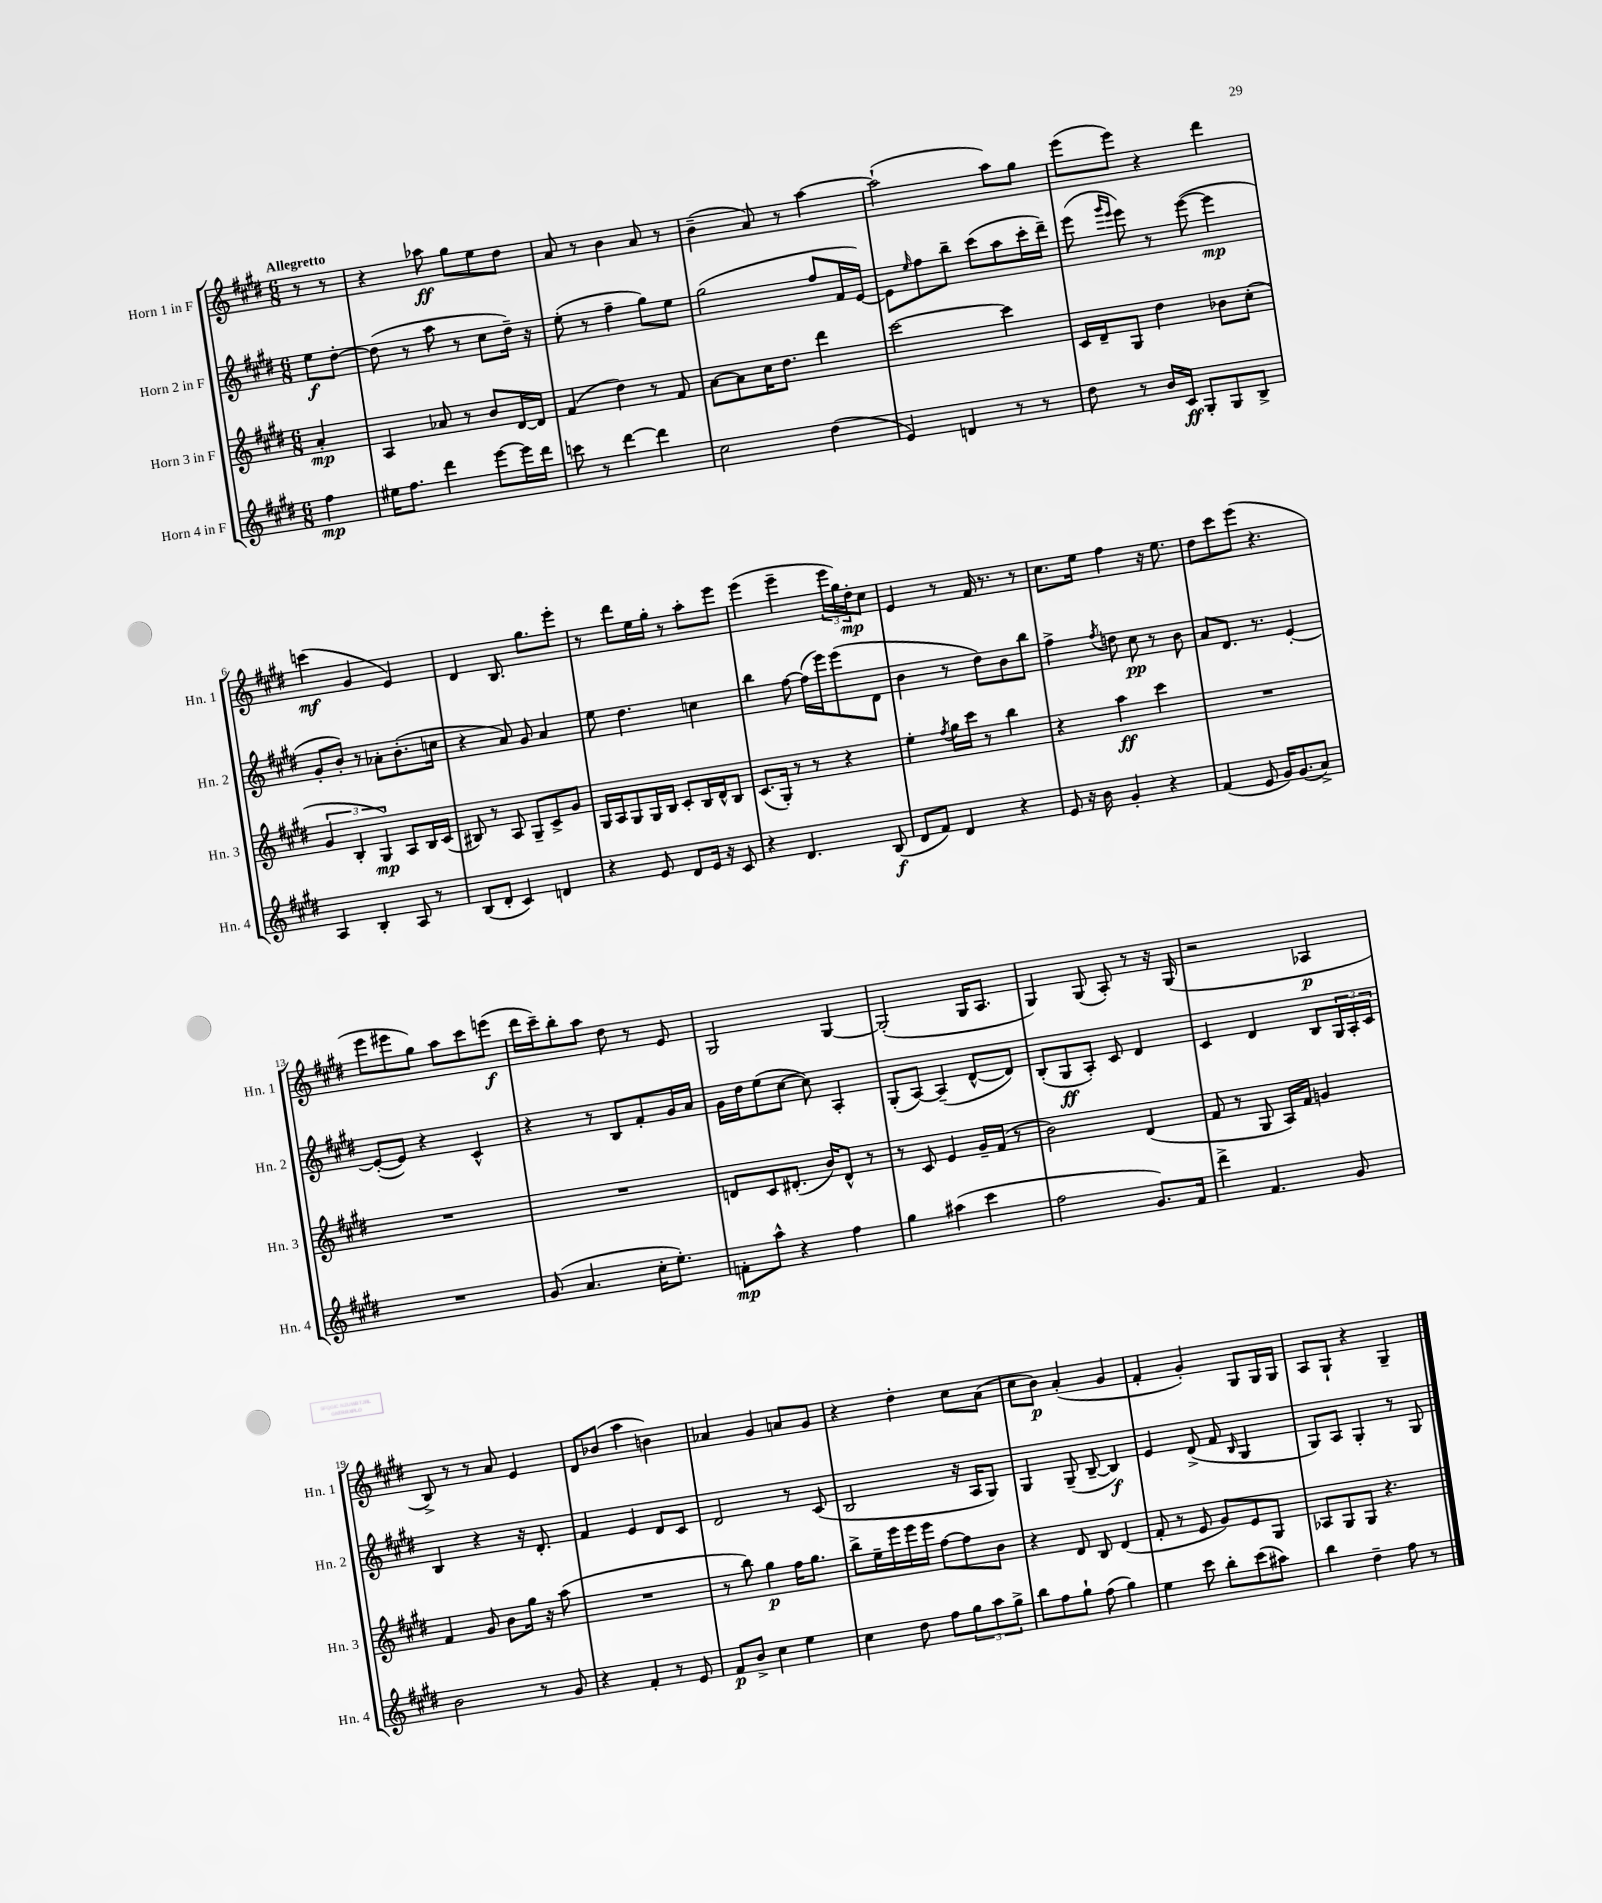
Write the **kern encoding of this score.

**kern	**kern	**kern	**kern
*staff4	*staff3	*staff2	*staff1
*clefG2	*clefG2	*clefG2	*clefG2
*k[f#c#g#d#]	*k[f#c#g#d#]	*k[f#c#g#d#]	*k[f#c#g#d#]
*M6/8	*M6/8	*M6/8	*M6/8
4ff#	4a'	8ee	8r
.	.	[8dd#'	8r
=	=	=	=
16ee#	4A	(8dd#]	4r
8.ff#	.	.	.
.	.	8r	.
4ddd#	8a-	8aa	8aa-
.	8r	8r	8gg#
[8eee	8b	8cc#	8ee
16eee]	[16d#	16dd#~)	8dd#
16ddd#	16d#]	16r	.
=	=	=	=
8ccc	(4f#	(8ee'	8a
8r	.	8r	8r
[4ddd#	4dd#)	4ff#~	4b
4ddd#]	8r	8gg#)	8a
.	8f#	8ee	8r
=	=	=	=
2cc#	[8a	(2gg#	(4b~
.	8a]	.	.
.	16cc#	.	8a)
.	8.dd#	.	.
.	.	.	8r
(4dd#	4ddd#	8ff#	[4aa
.	.	16f#	.
.	.	[16e)	.
=	=	=	=
4e)	[2ccc#	8e]	(2aa`]
.	.	16qqee	.
.	.	8ff#	.
4d	.	8bb~	.
.	.	(8ccc#	.
8r	4ccc#]	8aa	8aa)
8r	.	16ccc#'	8gg#
.	.	16ddd#~)	.
=	=	=	=
8dd#	16c#	(8eee	(8eee
.	16d#~	.	.
.	.	16qqggg#	.
.	.	16qqeee	.
8r	8G#	8eee)	8eee)
16b	4dd#	8r	4r
16c#	.	.	.
8G#'	.	([8eee	.
8G#	8b-	4eee]	4ddd#
8B^	(8cc#'	.	.
=	=	=	=
4A	6g#	8g#'	(4ccc
.	.	8b')	.
.	6B'	.	.
4B'	.	8r	4g#
.	6G#)	.	.
.	.	8a-'	.
8A	8A	(8.b'	4e)
8r	16B	.	.
.	(16c#	16cc	.
=	=	=	=
(8B	8B#)	4r	4d#
8d#'	8r	.	.
4c#)	8A	8a)	8.B
.	8G#~	8g#	.
.	.	.	8.gg#
4d	8c#^	4a	.
.	8g#	.	8eee'
=	=	=	=
4r	16G#	8ee	8r
.	16A	.	.
.	8G#	4.dd#	8ddd#
8e	16G#	.	16ee
.	16B	.	16gg#'
8d#	8c#'	.	8r
16e	16B	4cc	8aa'
16r	16d#^^	.	.
8c#	8B	.	8eee
=	=	=	=
4r	(8.c#	4bb	(4eee
.	16G#')	.	.
4.d#	8r	[8ff#	4eee~
.	8r	(16ff#]	.
.	.	16eee)	.
.	4r	(8eee	24eee
.	.	.	24gg#)
.	.	.	24dd#'
(8B	.	8d#	8cc#
=	=	=	=
8d#	4ee'	4b	4e
8f#)	.	.	.
.	8qff#	.	.
4d#	16gg#	8r	8r
.	16ccc#	.	.
.	8r	8dd#)	16f#
.	.	.	8.r
4r	4bb	8b	.
.	.	8bb	8r
=	=	=	=
8e	4r	4ff#^	8.cc#
16r	.	.	.
16b	.	.	16ee
.	.	8qff#	.
4g#'	4aa	8dd	4ff#
.	.	8cc#	.
4r	4ccc#	8r	16r
.	.	.	8.ee
.	.	8b	.
=	=	=	=
(4f#	2.r	8a	8dd#
.	.	8.d#	8ccc#
8e	.	.	(8eee
.	.	8.r	.
16g#)	.	.	4.r
(8.g#	.	.	.
.	.	[4e'	.
8a^)	.	.	.
=	=	=	=
2.r	2.r	(8e'_	8eee
.	.	8e])	8eee#
.	.	4r	8gg#)
.	.	.	8aa
.	.	4c#^^	8ccc#
.	.	.	(8eee
=	=	=	=
(8g#	2.r	4r	16ddd#
.	.	.	16ccc#~)
4.a	.	.	8bb'
.	.	8r	8aa
.	.	8B	8dd#
16cc#'	.	8f#'	8r
8.ee')	.	.	.
.	.	16g#	8e
.	.	16a	.
=	=	=	=
8f'	8d	16g#	2G#
.	.	16dd#	.
8aa^^	8c#	(8ee	.
4r	(8.d#'	[8cc#	.
.	.	8cc#])	.
.	16b)	.	.
4ff#	8d#^^	4A'	[4G#
.	8r	.	.
=	=	=	=
4gg#	8r	(8G#'	(2G#']
.	8c#	[8A)	.
(4aa#	4e	(4A~]	.
4ccc#	16g#~	[8d#^^	16G#
.	(16f#	.	8.A
.	8r	8d#])	.
=	=	=	=
2ff#	2b)	(8B'	4G#)
.	.	8G#	.
.	.	8A')	(8G#
.	.	8c#	8A')
8.g#)	(4d#	4d#	8r
.	.	.	16r
16f#	.	.	(16G#
=	=	=	=
4ddd#^	8f#	4c#	2r
.	8r	.	.
4.f#	8G#	4d#	.
.	16A)	.	.
.	16f#	.	.
.	4g	8B	4A-
8g#	.	24G#	.
.	.	24A'	.
.	.	24c#	.
=	=	=	=
2b	4f#	4B	8B^)
.	.	.	8r
.	8g#	4r	8r
.	8b	.	8a
8r	16gg#	16r	4e
.	16r	8.d#'	.
8g#	(8aa	.	.
=	=	=	=
4r	2.r	4f#	8d#
.	.	.	(8b-
4f#'	.	4e	4aa
8r	.	8d#	4b)
8e	.	8c#	.
=	=	=	=
8f#	8r	2d#	4a-
8b^	8bb)	.	.
4cc#	4gg#	.	4g#
4ee	16ff#	8r	8a
.	8.gg#	.	.
.	.	(8c#	8g#
=	=	=	=
4cc#	8bb^	2B	4r
.	16ee~	.	.
.	16eee	.	.
8dd#	16eee	.	4dd#'
.	16eee	.	.
8ff#	[8ff#	.	.
12gg#	8ff#]	16r	8cc#
.	.	16A	.
12aa	.	.	.
.	8b	8G#)	(8a
12gg#^	.	.	.
=	=	=	=
8bb	4r	4G#	8cc#
8ff#	.	.	8b)
8gg#`	8d#	(8G#~	(4a'
(8ff#	8B	[8B~	.
4gg#)	(4d#	4B])	4g#
=	=	=	=
4ee	8f#'	4e	4f#'
.	8r	.	.
8ccc#	8e	(8d#^	4g#')
8bb'	8g#)	8f#	.
.	.	16qqB	.
(8ccc#	8e	4G#	8G#
8aa#)	8G#	.	16G#
.	.	.	16G#
=	=	=	=
4bb	8A-	8G#)	8A
.	8G#	8A	8G#`
4dd#~	8G#	4G#'	4r
.	4.r	.	.
8ff#	.	8r	4G#~
8r	.	8G#	.
==	==	==	==
*-	*-	*-	*-
